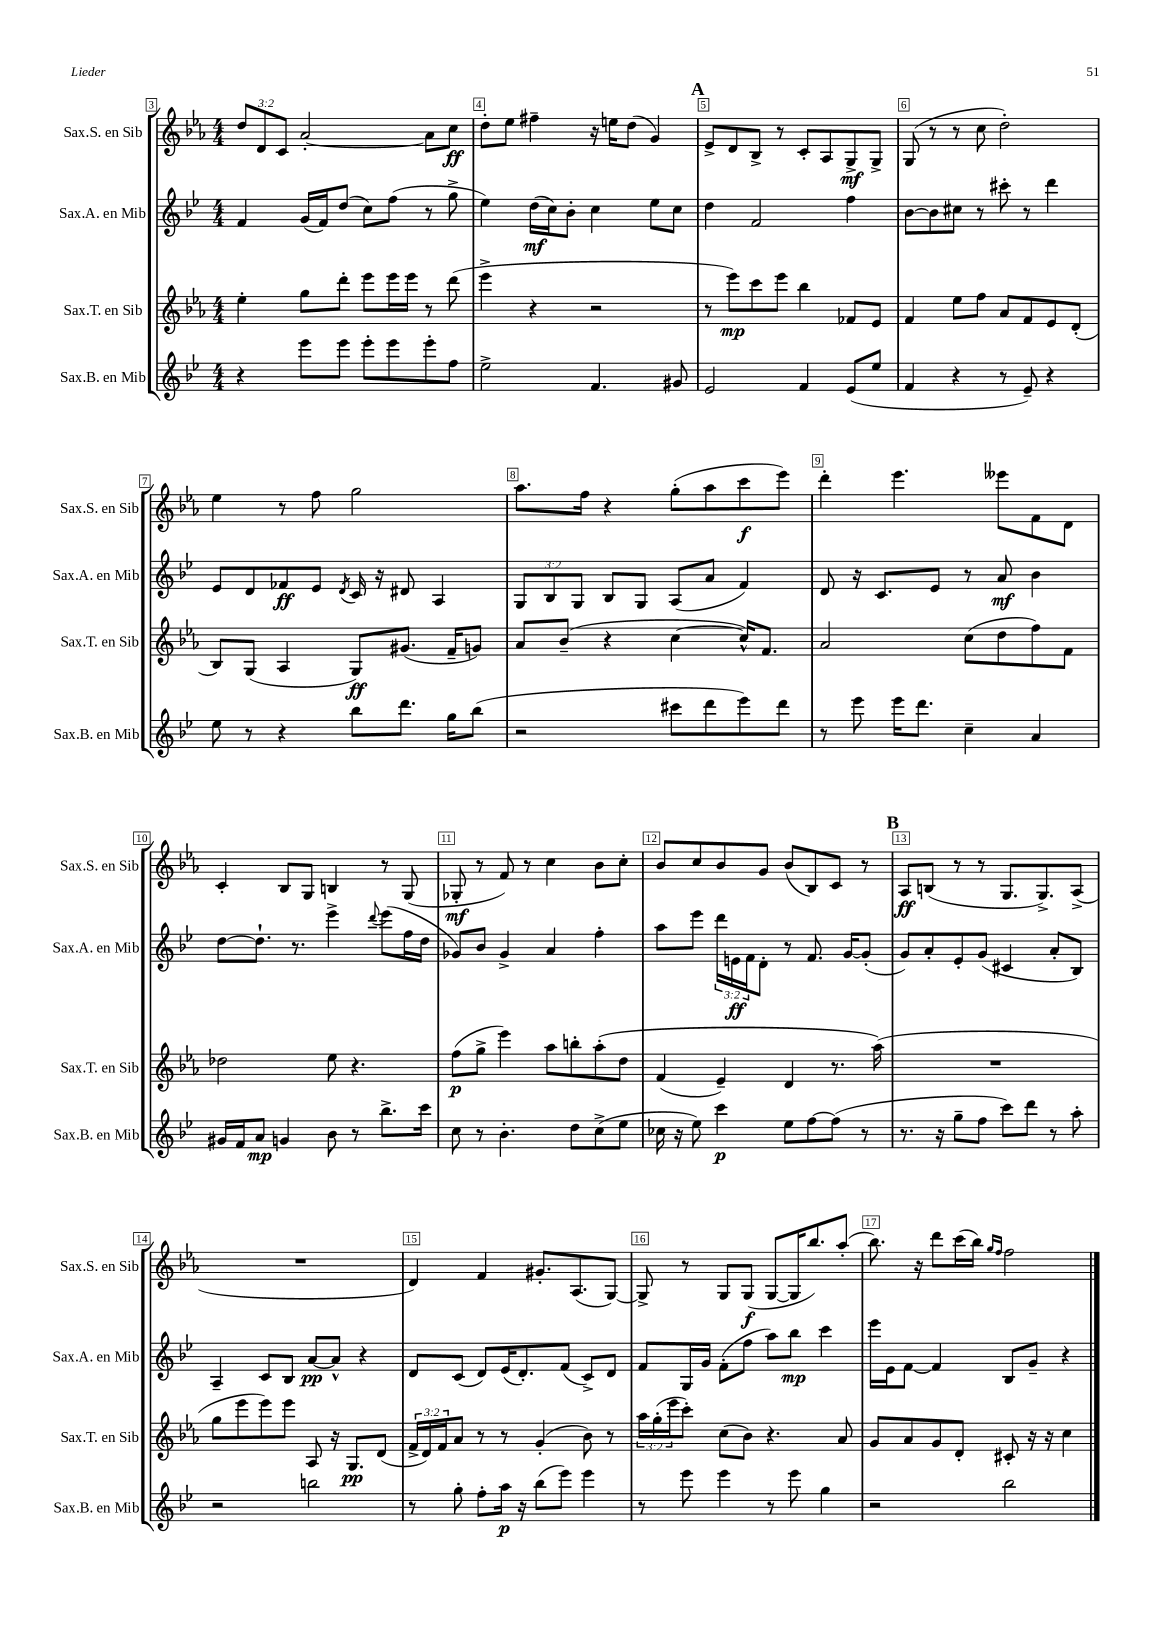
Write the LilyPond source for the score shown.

<<
\new StaffGroup <<
\new Staff = "s0" \with { instrumentName = "Sax.S. en Sib" shortInstrumentName = "Sax.S. en Sib" } {
    \clef treble \key ees \major \numericTimeSignature \time 4/4 \override Staff.TupletNumber.text = #tuplet-number::calc-fraction-text
    \tuplet 3/2 { d''8 d'8 c'8 } aes'2~-. aes'8 c''8\ff |
    d''8-. ees''8 fis''4-- r16 e''16 d''8( g'4) |
    \mark \markup { \bold "A" } ees'8-> d'8 bes8-> r8 c'8-. aes8 g8->\mf g8-> |
    g8( r8 r8 c''8 d''2-.) |
    ees''4 r8 f''8 g''2 |
    aes''8. f''16 r4 g''8-.( aes''8 c'''8\f ees'''8) |
    d'''4-. ees'''4. eeses'''8 f'8 d'8 |
    c'4-. bes8 g8 b4 r8 g8( |
    ges8-.\mf r8 f'8) r8 c''4 bes'8 c''8-. |
    bes'8 c''8 bes'8 g'8 bes'8( bes8) c'8 r8 |
    \mark \markup { \bold "B" } aes8\ff b8( r8 r8 g8. g8.->) aes8->( |
    R1 |
    d'4) f'4 gis'8.-. aes8.( g8~) |
    g8-> r8 g8 g8\f( g8~ g16 bes''8.) aes''8-.( |
    bes''8.) r16 d'''8 c'''16( bes''16) \grace { g''16 f''16 } f''2 \bar "|." |
}
\new Staff = "s1" \with { instrumentName = "Sax.A. en Mib" shortInstrumentName = "Sax.A. en Mib" } {
    \clef treble \key bes \major \numericTimeSignature \time 4/4 \override Staff.TupletNumber.text = #tuplet-number::calc-fraction-text
    f'4 g'16( f'16) d''8( c''8) f''8( r8 g''8-> |
    ees''4) d''16\mf( c''16) bes'8-. c''4 ees''8 c''8 |
    \mark \markup { \bold "A" } d''4 f'2 f''4 |
    bes'8~ bes'8 cis''8 r8 cis'''8-. r8 d'''4 |
    ees'8 d'8 fes'8\ff ees'8 \acciaccatura { d'8 } c'16 r16 dis'8 a4 |
    \tuplet 3/2 { g8 bes8 g8 } bes8 g8 a8( a'8 f'4) |
    d'8 r16 c'8. ees'8 r8 a'8\mf bes'4 |
    d''8~ d''8.-! r8. ees'''4-> \appoggiatura { d'''8 } ees'''8( f''16 d''16 |
    ges'8) bes'8 ges'4-> a'4 f''4-. |
    a''8 ees'''8 \tuplet 3/2 { d'''16 e'16\ff f'16 } d'8-. r8 f'8. g'16~ g'8-.( |
    \mark \markup { \bold "B" } g'8) a'8-. ees'8-. g'8( cis'4 a'8-. bes8) |
    a4-- c'8 bes8 a'8~\pp a'8-^ r4 |
    d'8 c'8( d'8) ees'16( d'8.-.) f'8( c'8->) d'8 |
    f'8 g16 g'16 f'8-.( f''8 a''8) bes''8\mp c'''4 |
    ees'''16 ees'16 f'8~ f'4 bes8 g'8-- r4 \bar "|." |
}
\new Staff = "s2" \with { instrumentName = "Sax.T. en Sib" shortInstrumentName = "Sax.T. en Sib" } {
    \clef treble \key ees \major \numericTimeSignature \time 4/4 \override Staff.TupletNumber.text = #tuplet-number::calc-fraction-text
    ees''4-. g''8 d'''8-. ees'''8 ees'''16 ees'''16 r8 d'''8( |
    ees'''4-> r4 r2 |
    \mark \markup { \bold "A" } r8 ees'''8\mp) c'''8 ees'''8 bes''4 fes'8 ees'8 |
    f'4 ees''8 f''8 aes'8 f'8 ees'8 d'8-.( |
    bes8) g8( aes4 g8\ff) gis'8.( f'16-- g'8) |
    aes'8 bes'8--( r4 c''4~ c''16-^) f'8. |
    aes'2 c''8( d''8 f''8) f'8 |
    des''2 ees''8 r4. |
    f''8\p( g''8-> ees'''4) aes''8 b''8-. aes''8-.\( d''8 |
    f'4( ees'4--) d'4 r8. aes''16(\) |
    \mark \markup { \bold "B" } R1 |
    g''8 ees'''8 ees'''8) ees'''8 aes8 r16 g8.\pp d'8( |
    \tuplet 3/2 { f'16-> d'16) f'16 } aes'8 r8 r8 g'4-.( bes'8) r8 |
    \tuplet 3/2 { aes''16 g''16-.( ees'''16 } c'''8-.) c''8( bes'8) r4. aes'8 |
    g'8 aes'8 g'8 d'8-. cis'8-. r16 r16 c''4 \bar "|." |
}
\new Staff = "s3" \with { instrumentName = "Sax.B. en Mib" shortInstrumentName = "Sax.B. en Mib" } {
    \clef treble \key bes \major \numericTimeSignature \time 4/4
    r4 ees'''8 ees'''8 ees'''8-. ees'''8 ees'''8-. f''8 |
    ees''2-> f'4. gis'8 |
    \mark \markup { \bold "A" } ees'2 f'4 ees'8( ees''8 |
    f'4 r4 r8 ees'8--) r4 |
    ees''8 r8 r4 bes''8 d'''8. g''16 bes''8( |
    r2 cis'''8 d'''8 ees'''8) d'''8 |
    r8 ees'''8 ees'''16 d'''8. c''4-- a'4 |
    gis'16 f'16 a'8\mp g'4 bes'8 r8 bes''8.-> c'''16 |
    c''8 r8 bes'4.-. d''8 c''8->( ees''8 |
    ces''16 r16 ees''8) c'''4\p ees''8 f''8~ f''8( r8 |
    \mark \markup { \bold "B" } r8. r16 g''8-- f''8 c'''8) d'''8 r8 a''8-. |
    r2 b''2 |
    r8 g''8-. f''8-. a''16\p r16 bes''8( ees'''8) ees'''4 |
    r8 ees'''8 ees'''4 r8 ees'''8 g''4 |
    r2 bes''2 \bar "|." |
}
>>
>>
\layout { \context { \Score currentBarNumber = #3 \override BarNumber.break-visibility = ##(#f #t #t) barNumberVisibility = #all-bar-numbers-visible \override BarNumber.stencil = #(make-stencil-boxer 0.1 0.3 ly:text-interface::print) } }
